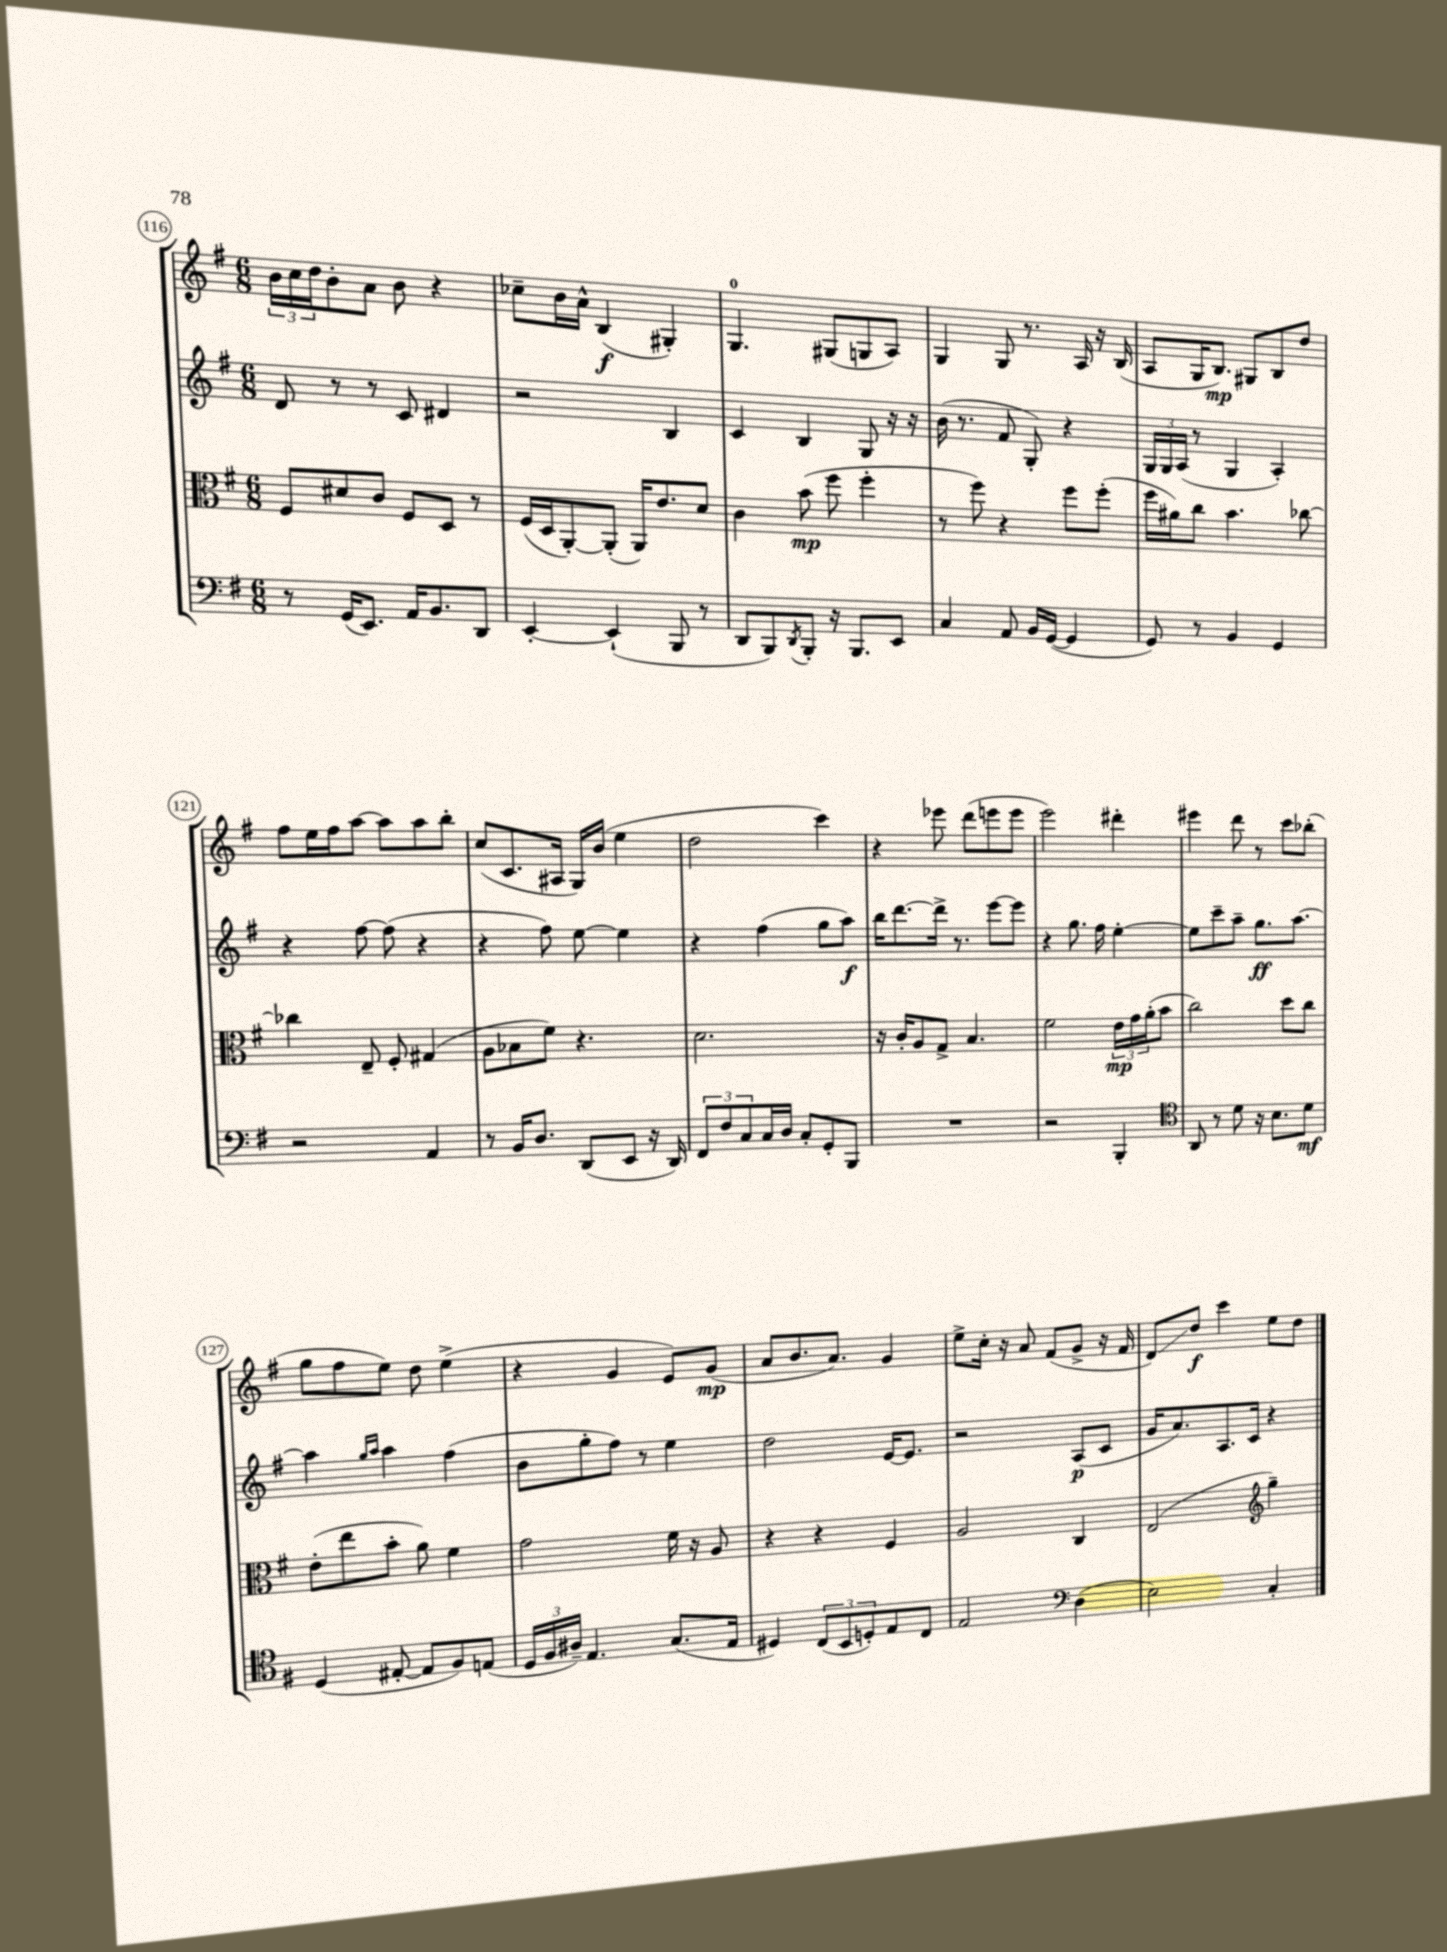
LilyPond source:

<<
\new StaffGroup <<
\new Staff = "s0" {
    \clef treble \key g \major \numericTimeSignature \time 6/8
    \tuplet 3/2 { b'16 c''16 d''16 } b'8-. a'8 b'8 r4 |
    ces''8-- b'16 a'16-^ b4\f( gis4-.) |
    g4.-0 gis8( g8 a8) |
    g4 g8 r8. a16 r16 b16( |
    a8 g16 b8.\mp) gis8 b8 d''8 |
    fis''8 e''16 fis''16 a''8~ a''8 a''8 b''8-. |
    c''8( c'8. ais16 g16) b'16( e''4 |
    d''2 c'''4) |
    r4 ees'''8 d'''8( e'''8 e'''8 |
    e'''2) dis'''4-. |
    eis'''4 d'''8 r8 c'''8 bes''8-.( |
    g''8 fis''8 e''8) d''8 e''4->( |
    r4 g'4 e'8) g'8\mp( |
    a'8 b'8. a'8.) g'4 |
    e''8-> c''16-. r16 a'8 fis'8( g'8-> r16 fis'16 |
    d'8\glissando) d''8\f c'''4 e''8 d''8 \bar "|." |
}
\new Staff = "s1" {
    \clef treble \key g \major \numericTimeSignature \time 6/8
    d'8 r8 r8 c'8 dis'4 |
    r2 b4 |
    c'4 b4 g8 r16 r16 |
    b'16( r8. fis'8 g8-.) r4 |
    \tuplet 3/2 { g16 g16 a16( } r8 g4 a4-.) |
    r4 fis''8~ fis''8( r4 |
    r4 fis''8) e''8~ e''4 |
    r4 fis''4( g''8 a''8\f) |
    b''16 d'''8.~ d'''16-> r8. e'''8~ e'''8 |
    r4 g''8. fis''16 e''4~-. |
    e''8 c'''8-- a''8-- g''8.\ff a''8.~ |
    a''4 \grace { g''16 a''16 } a''4 fis''4( |
    b'8 g''8-. fis''8) r8 e''4 |
    d''2 e'16~ e'8. |
    r2 a8\p( c'8 |
    g'16 a'8.) a8. c'16 r4 \bar "|." |
}
\new Staff = "s2" {
    \clef alto \key g \major \numericTimeSignature \time 6/8
    fis8 dis'8 c'8 fis8 d8 r8 |
    fis16( d16 a,8~-.) a,8-.( a,16) e'8. d'8 |
    c'4 b'8\mp( fis''8 fis''4-. |
    r8 fis''8) r4 fis''8 fis''8-.( |
    fis''16 ais'16) c''8 b'4. ces''8~ |
    ces''4 e8-- fis8-. gis4( |
    a8 bes8 fis'8) r4. |
    d'2. |
    r16 c'16-. a8 g8-> b4. |
    fis'2 \tuplet 3/2 { e'16\mp g'16 a'16-.( } b'8 |
    c''2) d''8 c''8 |
    e'8-.( e''8 b'8-. a'8) fis'4 |
    g'2 fis'16 r16 a8 |
    r4 r4 fis4 |
    a2 c4 |
    e2( \clef treble g''4--) \bar "|." |
}
\new Staff = "s3" {
    \clef bass \key g \major \numericTimeSignature \time 6/8
    r8 g,16( e,8.) a,16 b,8. d,8 |
    e,4~-. e,4-!( b,,8 r8 |
    d,8 b,,8) \acciaccatura { d,8 } b,,8-. r16 b,,8. e,8 |
    c4 a,8 b,16 g,16~( g,4 |
    g,8) r8 b,4 g,4 |
    r2 a,4 |
    r8 b,16 d8. d,8( e,8 r16 d,16) |
    \tuplet 3/2 { fis,8 fis8 c8 } c16 d16 c8-. g,8-. b,,8 |
    R2. |
    r2 b,,4-. |
    \clef tenor a,8 r8 d'8 r16 b8. d'8\mf |
    d4( eis8~-. eis8 fis8) e8( |
    \tuplet 3/2 { d16 fis16 ais16--) } e4. g8.( e16 |
    dis4) \tuplet 3/2 { c8( b,8 d8-.) } e8 c8 |
    e2 \clef bass d4( |
    e2) c4-. \bar "|." |
}
>>
>>
\layout { \context { \Score currentBarNumber = #116 \override BarNumber.stencil = #(make-stencil-circler 0.1 0.3 ly:text-interface::print) } }
